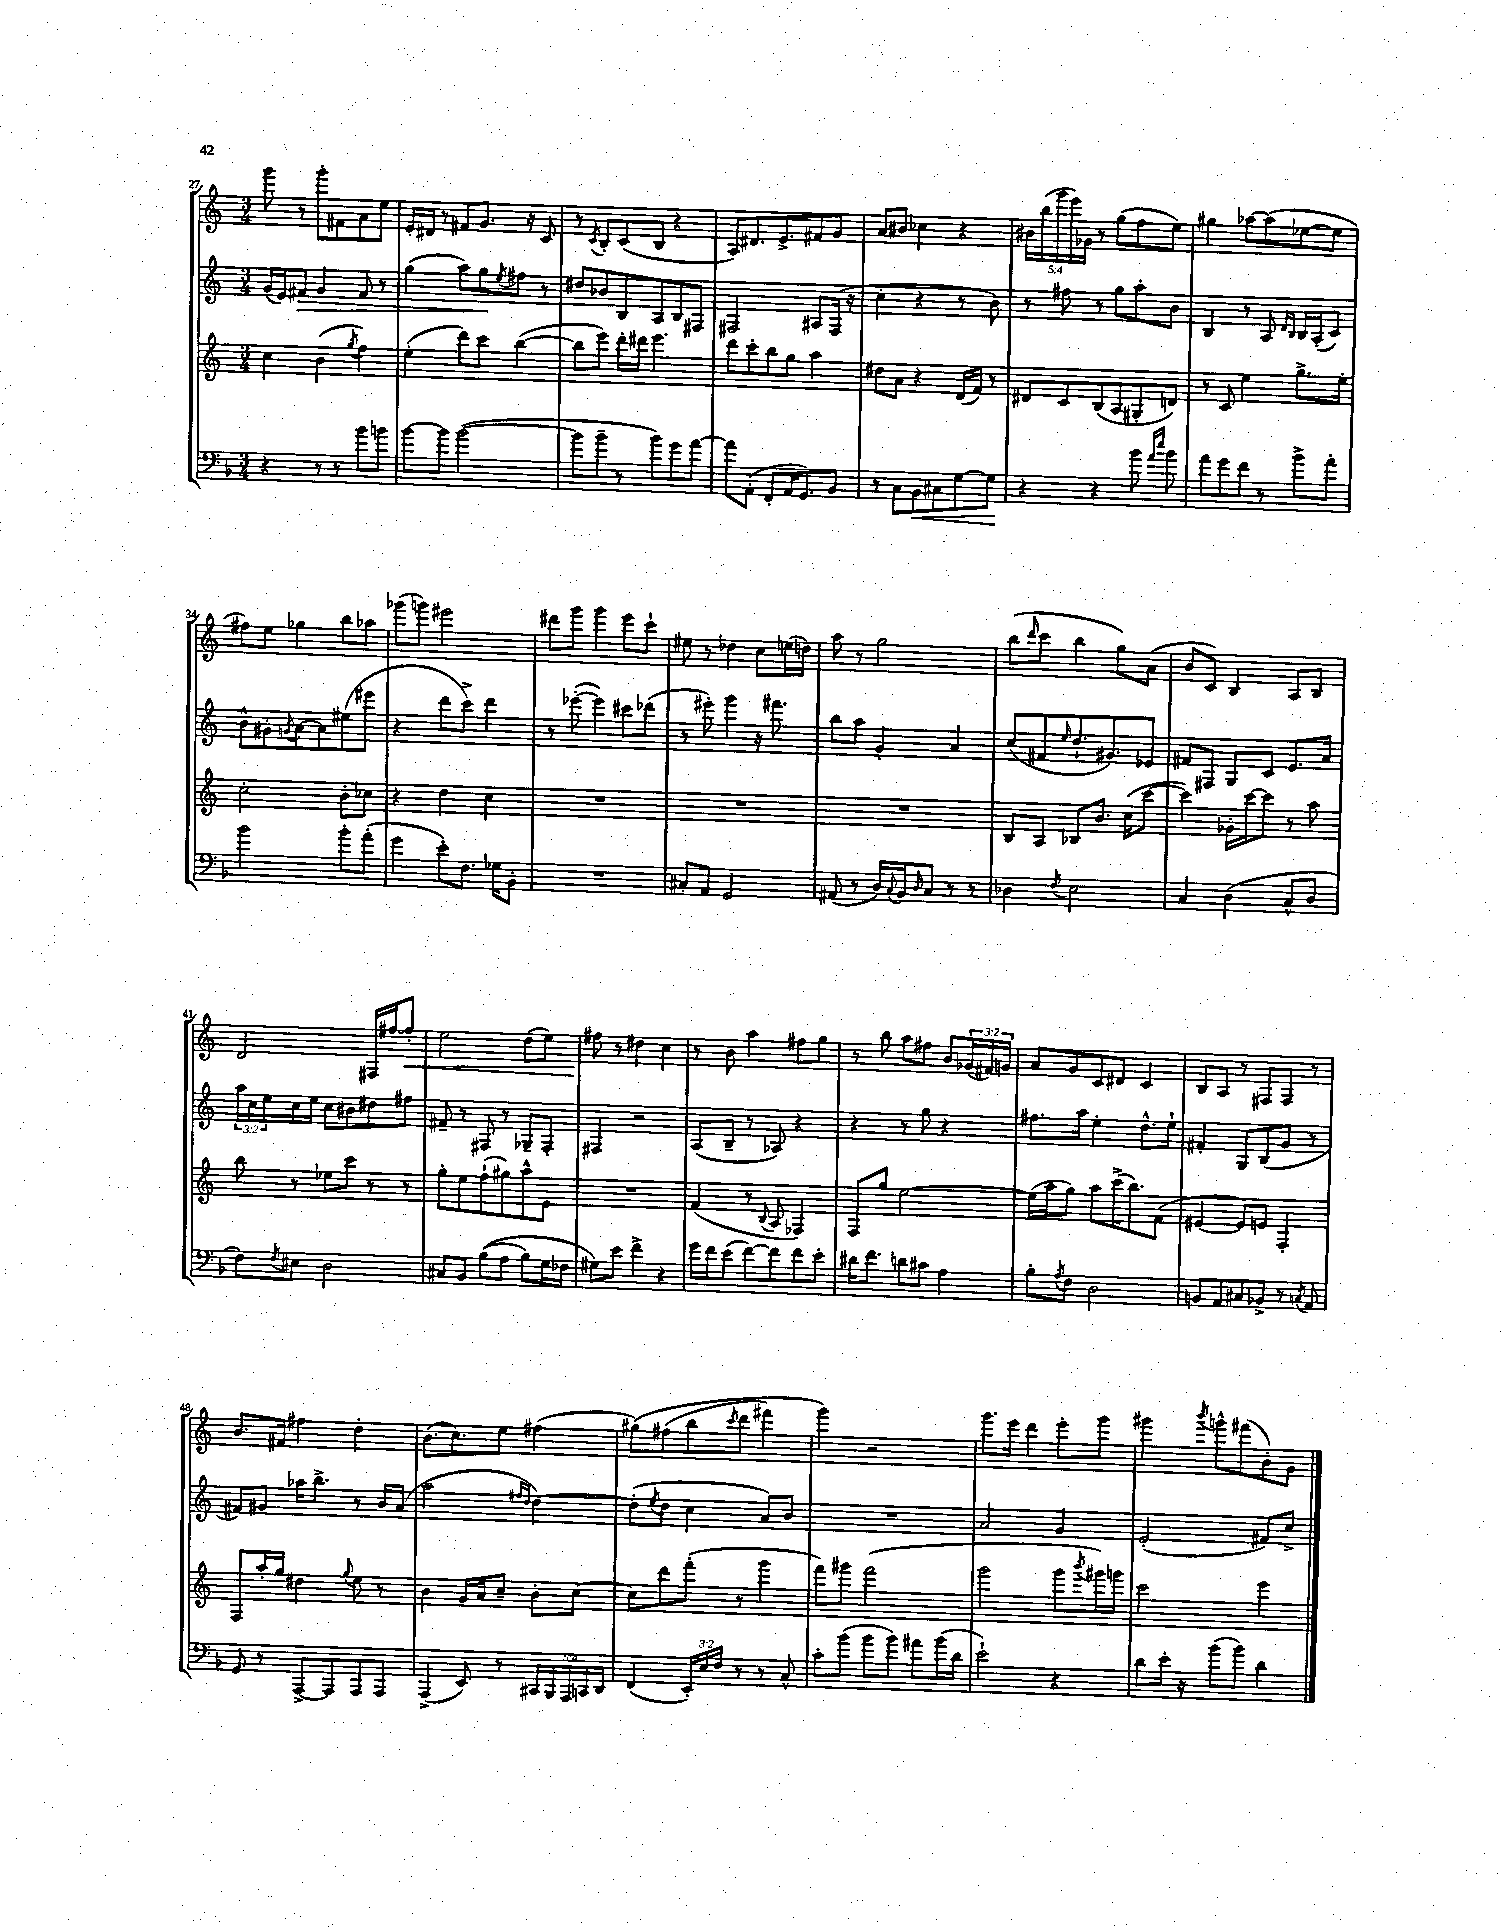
<<
\new StaffGroup <<
\new Staff = "s0" {
    \clef treble \key c \major \numericTimeSignature \time 3/4 \override Staff.TupletNumber.text = #tuplet-number::calc-fraction-text
    g'''8 r8 g'''8-. fis'8 a'8 e''8 |
    e'16-. dis'16 r8 fis'8 g'8. r16 c'8 |
    r8 \acciaccatura { c'8 } b8-. c'8( b8 r4 |
    a8) dis'8. e'8.-> fis'8 g'8 |
    a'8 bis'8 ces''4 r4 |
    \tuplet 5/4 { bis'16 b''16( g'''16 e'''16) ges'16 } r8 g''8( f''8 e''8) |
    gis''4 aes''8~ aes''8( ees''8~ ees''8 |
    fis''8) e''8 ges''4 b''8 aes''8 |
    ges'''8( g'''8) eis'''2 |
    dis'''8 g'''8 g'''4 e'''8 c'''8-! |
    eis''8 r8 des''4 c''8 e''16( d''16) |
    a''8 r8 g''2 |
    b''8( \grace { d'''16 } c'''8 b''4 g''8) a'8( |
    b'8 c'8) b4 a8 b8 |
    d'2 fis16 fis''16~ fis''8-.\< |
    e''2 d''8( e''8) |
    fis''8\! r8 dis''4 c''4 |
    r8 b'8 a''4 fis''8 g''8 |
    r8 b''8 a''8 fis''8 b'8 \tuplet 3/2 { ges'16( fis'16) g'16 } |
    a'8 g'8 c'8 dis'8 c'4 |
    b8 a8 r8 fis8 fis8 r8 |
    b'8. fis'16 fis''4 d''4-. |
    b'8.( c''8.) e''8 fis''4( |
    gis''8)\( fis''8( b''8 \acciaccatura { c'''8 } d'''8 fis'''4) |
    g'''4\) r2 |
    g'''8. e'''16 d'''4 e'''8-. g'''8 |
    gis'''4 \acciaccatura { b'''8 } g'''8-^ fis'''8( b'8-.) g'8 \bar "|." |
}
\new Staff = "s1" {
    \clef treble \key c \major \numericTimeSignature \time 3/4 \override Staff.TupletNumber.text = #tuplet-number::calc-fraction-text
    g'16( e'16) fis'8\> g'4 fis'8 r8 |
    g''4( a''8) g''8\! \acciaccatura { e''8 } fis''8 r8 |
    dis''8 bes'8 b8 a8 b8 fis8 |
    fis2 ais8 fis16( r16 |
    c''4-. r4 r8 b'8) |
    r8 fis''8 r8 g''8 a''8-. b'8 |
    b4 r8 a8 \grace { d'16 b16 } b16 a16-.( c'8) |
    b'8-^ gis'8-. \acciaccatura { g'8 } a'8~ a'8 eis''8( eis'''8 |
    r4 d'''8 c'''8->) d'''4 |
    r8 ees'''8~-.( ees'''4) cis'''8 des'''8( |
    r8 eis'''8-.) g'''4 r16 fis'''8. |
    b''8 a''8 g'4-. a'4 |
    c''8( fis'8 \grace { e''16 } d''8.-! gis'8.) ees'8 |
    fis'8 fis8 g8 c'8 e'8. a'16 |
    \tuplet 3/2 { a''16 c''16 e''16 } c''16 e''16 c''8 bis'8 dis''8 fis''8 |
    fis'8-- r8 fis8 r8 ges8-- fis8-. |
    fis4 r2 |
    a8( b8-- r8 aes8) r4 |
    r4 r8 g''8 r4 |
    fis''8. a''16 e''4-. d''8.-^ e''16-! |
    fis'4-. g8 b8( g'8 r8 |
    fis'8) gis'8 aes''16 b''8.-> r8 b'16 a'16( |
    a''2 \grace { fis''16 d''16 } d''4~) |
    d''8-.( \acciaccatura { e''8 } d''8 c''4 a'8) b'8 |
    R2. |
    a'2 g'4 |
    e'2-.( fis'8) c''8-> \bar "|." |
}
\new Staff = "s2" {
    \clef treble \key c \major \numericTimeSignature \time 3/4
    c''4 b'4( \acciaccatura { g''8 } f''4) |
    e''4-.( d'''8) c'''8 b''4~( |
    b''8 e'''8) d'''16-. dis'''16 e'''4. |
    d'''8 c'''8-. b''8 g''8 a''4 |
    dis''8 a'8 r4 d'16( f'16) r8 |
    dis'8 c'8 b8( a8 gis8-. d'8) |
    r8 c'8 e''4 g''8.-> e''16-. |
    c''2-. b'8-. ces''8 |
    r4 d''4 c''4 |
    R2. |
    R2. |
    R2. |
    b8 a8 bes8 b'8. c''16( c'''8~ |
    c'''4) ges'16-. c'''16~ c'''8 r8 a''8 |
    b''8 r8 ees''8 c'''8 r8 r8 |
    g''8-. e''8 f''8-!( gis''8) a''8-^ e'8 |
    R2. |
    f'4( r8 \appoggiatura { b8 } a8 fes4) |
    f8 g''8 e''2~ |
    e''16( a''16 g''8) a''8 c'''16->( b''8.) f'8( |
    eis'4~ eis'8) e'8 f4-. |
    f8 a''16-. g''16 dis''4 \appoggiatura { g''8 } e''8 r8 |
    b'4 g'16 a'16 c''8-- b'8-. c''8~ |
    c''8 d'''8 f'''8-.( r8 g'''4 |
    f'''8) gis'''8 f'''2( |
    g'''2 g'''8 \acciaccatura { b'''8 } gis'''16) g'''16 |
    c'''2 e'''4 \bar "|." |
}
\new Staff = "s3" {
    \clef bass \key f \major \numericTimeSignature \time 3/4 \override Staff.TupletNumber.text = #tuplet-number::calc-fraction-text
    r4 r8 r8 bes'8 b'8 |
    bes'8~ bes'8 bes'2~( |
    bes'8 bes'8-- r8 bes'8) g'8 a'8~ |
    a'8 a,8-.( f,8-. a,16 g,8.) bes,8 |
    r8 c8 bes,8\< cis8 g8~ g8\! |
    r4 r4 bes'8 \grace { a'16 e''16 } bes'8 |
    a'8 g'8 f'8 r8 bes'8-> a'8-. |
    bes'2 bes'8-. a'8-.( |
    g'4 e'8-.) f8. ges16 bes,8-. |
    R2. |
    cis8-. a,8 g,2 |
    ais,8( r8 d16) \appoggiatura { c8 } bes,16 \grace { d16 } c8 r8 r8 |
    des4 \acciaccatura { f8 } e2 |
    c4 d4( c8-^ d8 |
    f8) \acciaccatura { f8 } eis8 d2 |
    cis8 bes,8 bes8(\( a8 bes8) g16 fes16 |
    gis8\) e'8 f'4-> r4 |
    g'16 f'16 e'8( f'8~) f'8 f'8 e'8-. |
    dis'16 f'8. d'8 cis'8 a4 |
    bes8-. \acciaccatura { a8 } f8 d2 |
    b,8 a,8 cis8 bes,8-> r8 \acciaccatura { c8 } a,8 |
    g,8 r8 a,,8~-> a,,8 a,,8 a,,8 |
    a,,4->( e,8) r8 \tuplet 5/4 { cis,16 bes,,16 a,,16 c,16 d,16 } |
    f,4( \tuplet 3/2 { e,16-.) e16 f16 } r8 r8 c8-^ |
    c'8-. bes'8( bes'8 bes'8) ais'8 bes'16( d'16 |
    e'2-!) r4 |
    d'8 e'16-. r16 bes'8( bes'8) d'4 \bar "|." |
}
>>
>>
\layout { \context { \Score currentBarNumber = #27 } }
